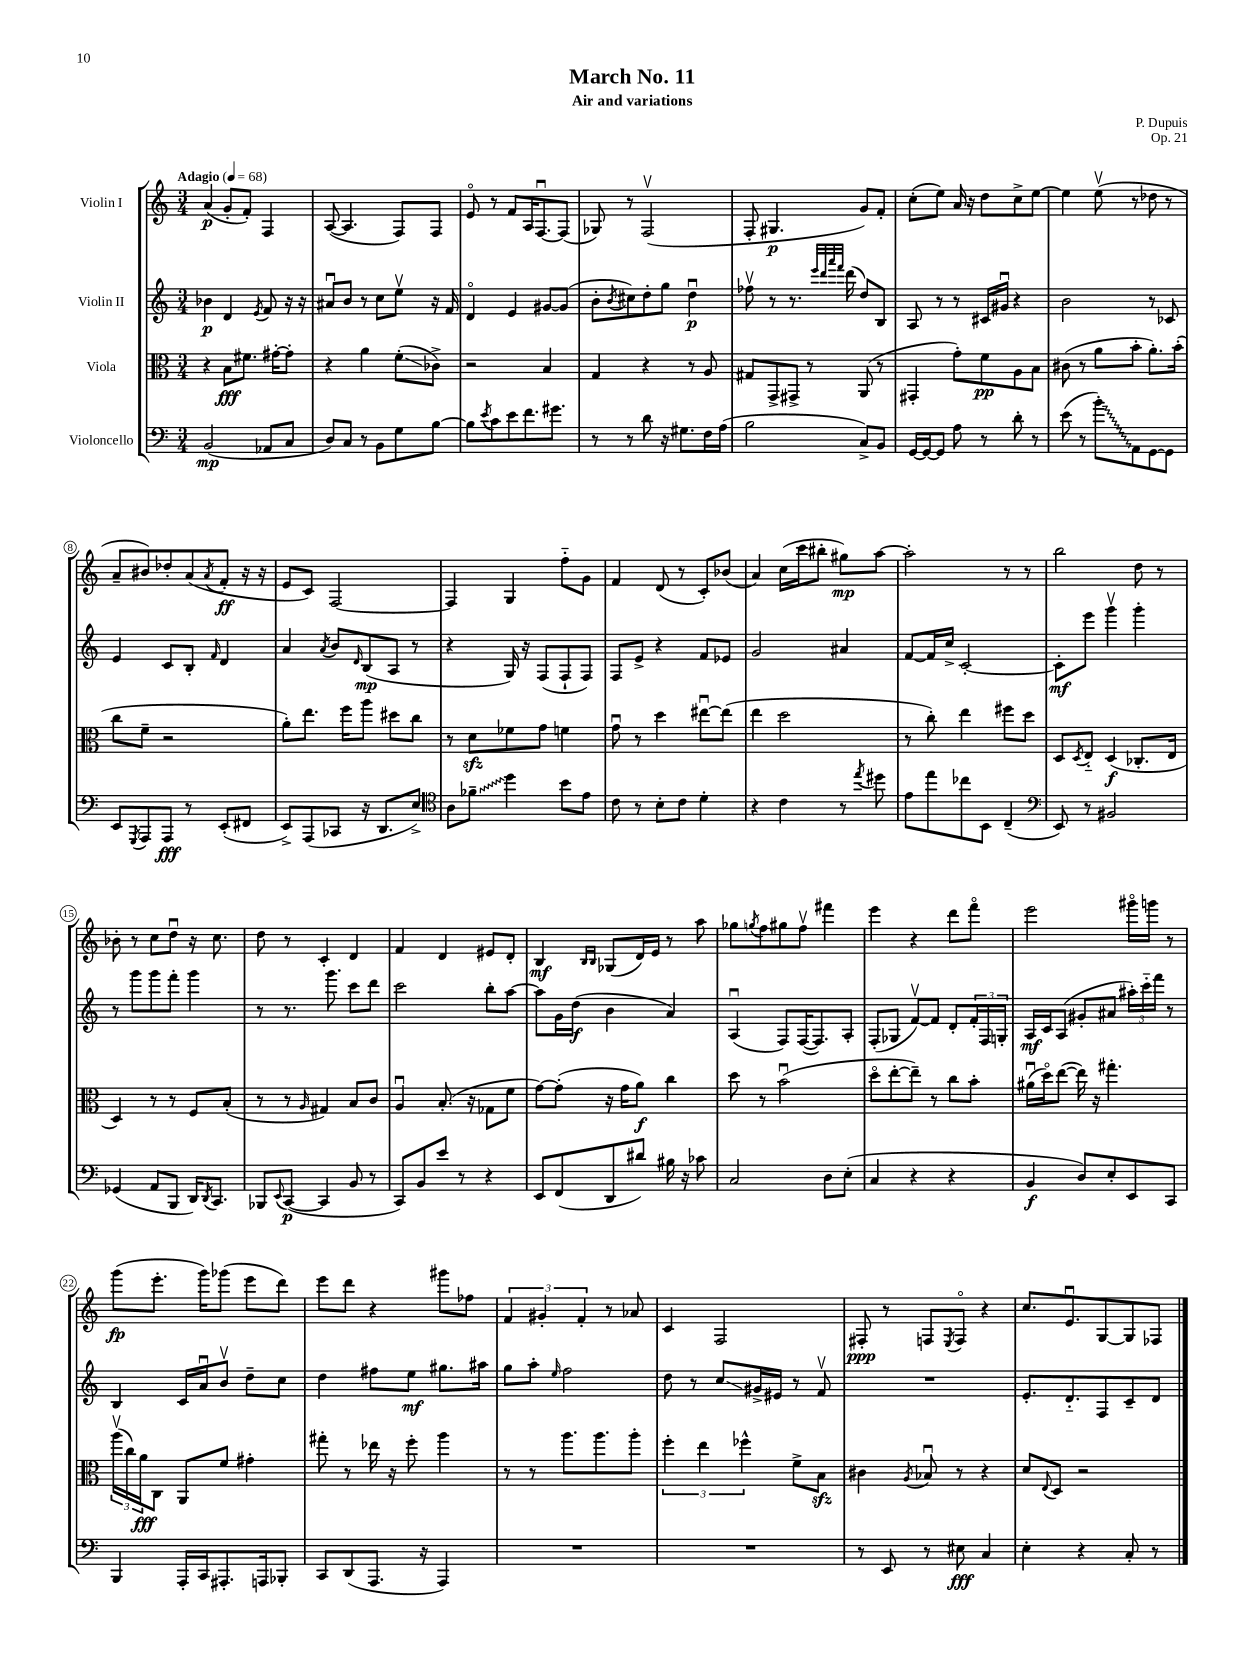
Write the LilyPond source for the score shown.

\header { title = "March No. 11" composer = "P. Dupuis" subtitle = "Air and variations" opus = "Op. 21" }
<<
\new StaffGroup <<
\new Staff = "s0" \with { instrumentName = "Violin I" } {
    \clef treble \key c \major \numericTimeSignature \time 3/4 \tempo "Adagio" 4 = 68
    a'4\p( g'8-. f'8-.) f4 |
    a8~( a4. f8) f8 |
    e'8\flageolet r8 f'8 a16 f8.~\downbow f8( |
    ges8) r8 f2\upbow( |
    f8-. gis4.\p g'8) f'8-. |
    c''8-.( e''8) a'16 r16 d''8 c''8-> e''8~ |
    e''4 e''8\upbow( r8 des''8 r8 |
    a'8-- bis'8) des''8-. a'8( \acciaccatura { a'8 } f'8-.\ff r16 r16 |
    e'8 c'8) f2~ |
    f4 g4 f''8-_ g'8 |
    f'4 d'8( r8 c'8-.) bes'8( |
    a'4) c''16( c'''16 bis''8-. gis''8\mp) a''8~ |
    a''2-. r8 r8 |
    b''2 d''8 r8 |
    bes'8-. r8 c''8 d''8\downbow r16 c''8. |
    d''8 r8 c'4-. d'4 |
    f'4 d'4 eis'8 d'8-. |
    b4\mf \grace { b16 b16 } ges8( d'16) e'16 r8 a''8 |
    ges''8 \acciaccatura { g''8 } f''8 gis''8 f''8\upbow fis'''4 |
    e'''4 r4 d'''8 f'''8\flageolet |
    e'''2 gis'''16\flageolet g'''16 r8 |
    g'''8\fp( e'''8.-. g'''16) ges'''8( e'''8 d'''8) |
    e'''8 d'''8 r4 gis'''8 fes''8 |
    \tuplet 3/2 { f'4 gis'4-. f'4-. } r8 aes'8 |
    c'4 f2 |
    fis8-.\ppp r8 f8 \acciaccatura { e8 } f8\flageolet r4 |
    c''8. e'8.\downbow g8~ g8 fes8 \bar "|." |
}
\new Staff = "s1" \with { instrumentName = "Violin II" } {
    \clef treble \key c \major \numericTimeSignature \time 3/4
    bes'4\p d'4 \acciaccatura { e'8 } f'8 r16 r16 |
    ais'8\downbow b'8 r8 c''8 e''8\upbow r16 f'16 |
    d'4\flageolet e'4 gis'8~ gis'8( |
    b'8-. \acciaccatura { b'8 } cis''8) d''8-. g''8 d''4\downbow\p |
    fes''8\upbow r8 r8. \grace { e'''32 d'''32 a'''32 f'''32 } d'''16( d''8) b8 |
    a8 r8 r8 cis'16 gis'16\downbow r4 |
    b'2 r8 ces'8 |
    e'4 c'8 b8-. \grace { f'16 } d'4 |
    a'4 \acciaccatura { a'8 } b'8 \grace { d'16 } b8\mp( a8 r8 |
    r4 g16) r16 f8( f8-! f8) |
    f8 e'8-> r4 f'8 ees'8 |
    g'2 ais'4 |
    f'8~ f'16 c''16-> c'2~-. |
    c'8-.\mf e'''8 g'''4\upbow g'''4-. |
    r8 g'''8 g'''8 f'''8-. g'''4 |
    r8 r8. g'''8. c'''8 d'''8 |
    c'''2 b''8-. a''8~ |
    a''8 g'16 d''16\f( b'4 a'4) |
    a4\downbow( f8) f16~( f8.) a8-. |
    f8-.( ges8 f'8~\upbow) f'8 d'8-. \tuplet 3/2 { f'16-. f16 g16-. } |
    a16\mf c'16 a8( gis'8-. ais'8 \tuplet 3/2 { ais''16-.) c'''16-_ f'''16 } r8 |
    b4 c'16 a'16\downbow b'8\upbow d''8-- c''8 |
    d''4 fis''8 e''8\mf gis''8. ais''16 |
    g''8 a''8-. \grace { e''16 } f''2 |
    d''8 r8 c''8\glissando gis'16-> eis'16 r8 f'8\upbow |
    R2. |
    e'8.-. d'8.-_ f8 c'8-- d'8 \bar "|." |
}
\new Staff = "s2" \with { instrumentName = "Viola" } {
    \clef alto \key c \major \numericTimeSignature \time 3/4
    r4 b8\fff fis'8. gis'16~-. gis'8-. |
    r4 a'4 f'8-.\glissando( ces'8->) |
    r2 b4 |
    g4 r4 r8 a8 |
    gis8 g,8-> gis,8-> r8 a,8( r8 |
    gis,4-. g'8-.) f'8\pp a8 b8 |
    cis'8( r8 a'8 b'8-. a'8.-.) b'16-.( |
    c''8 f'8-- r2 |
    a'8-.) e''8. f''16 a''8 dis''8 c''8 |
    r8 d'8\sfz fes'8 g'8 f'4 |
    g'8\downbow r8 d''4 eis''8~\downbow eis''8( |
    e''4 d''2 |
    r8 c''8-.) e''4 fis''8 d''8 |
    d8 \acciaccatura { d8 } e8-_ d4\f( ces8.-. e16 |
    d4) r8 r8 f8 b8-.( |
    r8 r8 \grace { a16 } gis4) b8 c'8 |
    a4\downbow b8.-.( r16 ges8 f'8 |
    g'8~) g'8-.( r16 g'16 a'8\f) c''4 |
    d''8 r8 b'2\downbow( |
    d''8\flageolet e''8~-. e''8--) r8 c''8 b'8-. |
    ais'16\downbow( d''16\flageolet) e''8~( e''16) r16 gis''4.-. |
    \tuplet 3/2 { a''16\upbow( c''16) a'16\fff } c8 a,8 f'8 gis'4-. |
    gis''8-. r8 ees''16 r16 f''8-. a''4 |
    r8 r8 a''8. a''8. a''8-. |
    \tuplet 3/2 { f''4-. e''4 fes''4-^ } f'8-> b8\sfz |
    cis'4 \acciaccatura { a8 } bes8\downbow r8 r4 |
    d'8 \appoggiatura { e8 } d8 r2 \bar "|." |
}
\new Staff = "s3" \with { instrumentName = "Violoncello" } {
    \clef bass \key c \major \numericTimeSignature \time 3/4
    b,2\mp( aes,8 c8 |
    d8) c8 r8 b,8 g8 b8~ |
    b8 \acciaccatura { e'8 } c'8 e'8 f'8. gis'8. |
    r8 r8 d'8 r16 gis8. f16 a16( |
    b2 c8->) b,8 |
    g,16~ g,16~ g,8 a8 r8 d'8-. r8 |
    e'8( r8 \once \override Glissando.style = #'zigzag b'8-.\glissando) a,8 g,8~ g,8 |
    e,8 \acciaccatura { g,,8 } a,,8 a,,8\fff r8 e,8-.( fis,8 |
    e,8->) a,,8( ces,8 r16 d,8. e8->) |
    \clef tenor a8 \once \override Glissando.style = #'zigzag fes'8--\glissando d''4 b'8 e'8 |
    c'8 r8 b8-. c'8 d'4-. |
    r4 c'4 r8 \acciaccatura { e''8 } dis''8 |
    e'8 e''8 ces''8 b,8 c4--( |
    \clef bass e,8) r8 bis,2 |
    ges,4( a,8 b,,8 d,16) \acciaccatura { d,8 } c,8. |
    bes,,8 \appoggiatura { e,8 } c,8~\p( c,4 b,8 r8 |
    c,8) b,8 e'8 r8 r4 |
    e,8 f,8( d,8 dis'8) bis16 r16 ces'8 |
    c2 d8 e8-.( |
    c4 r4 r4 |
    b,4\f d8) e8-. e,8 c,8 |
    b,,4 a,,16-. c,16 ais,,8.-. a,,16 bes,,8-. |
    c,8 d,8( a,,8. r16 a,,4) |
    R2. |
    R2. |
    r8 e,8 r8 eis8\fff c4 |
    e4-. r4 c8-. r8 \bar "|." |
}
>>
>>
\layout { \context { \Score \override BarNumber.stencil = #(make-stencil-circler 0.1 0.3 ly:text-interface::print) } }
